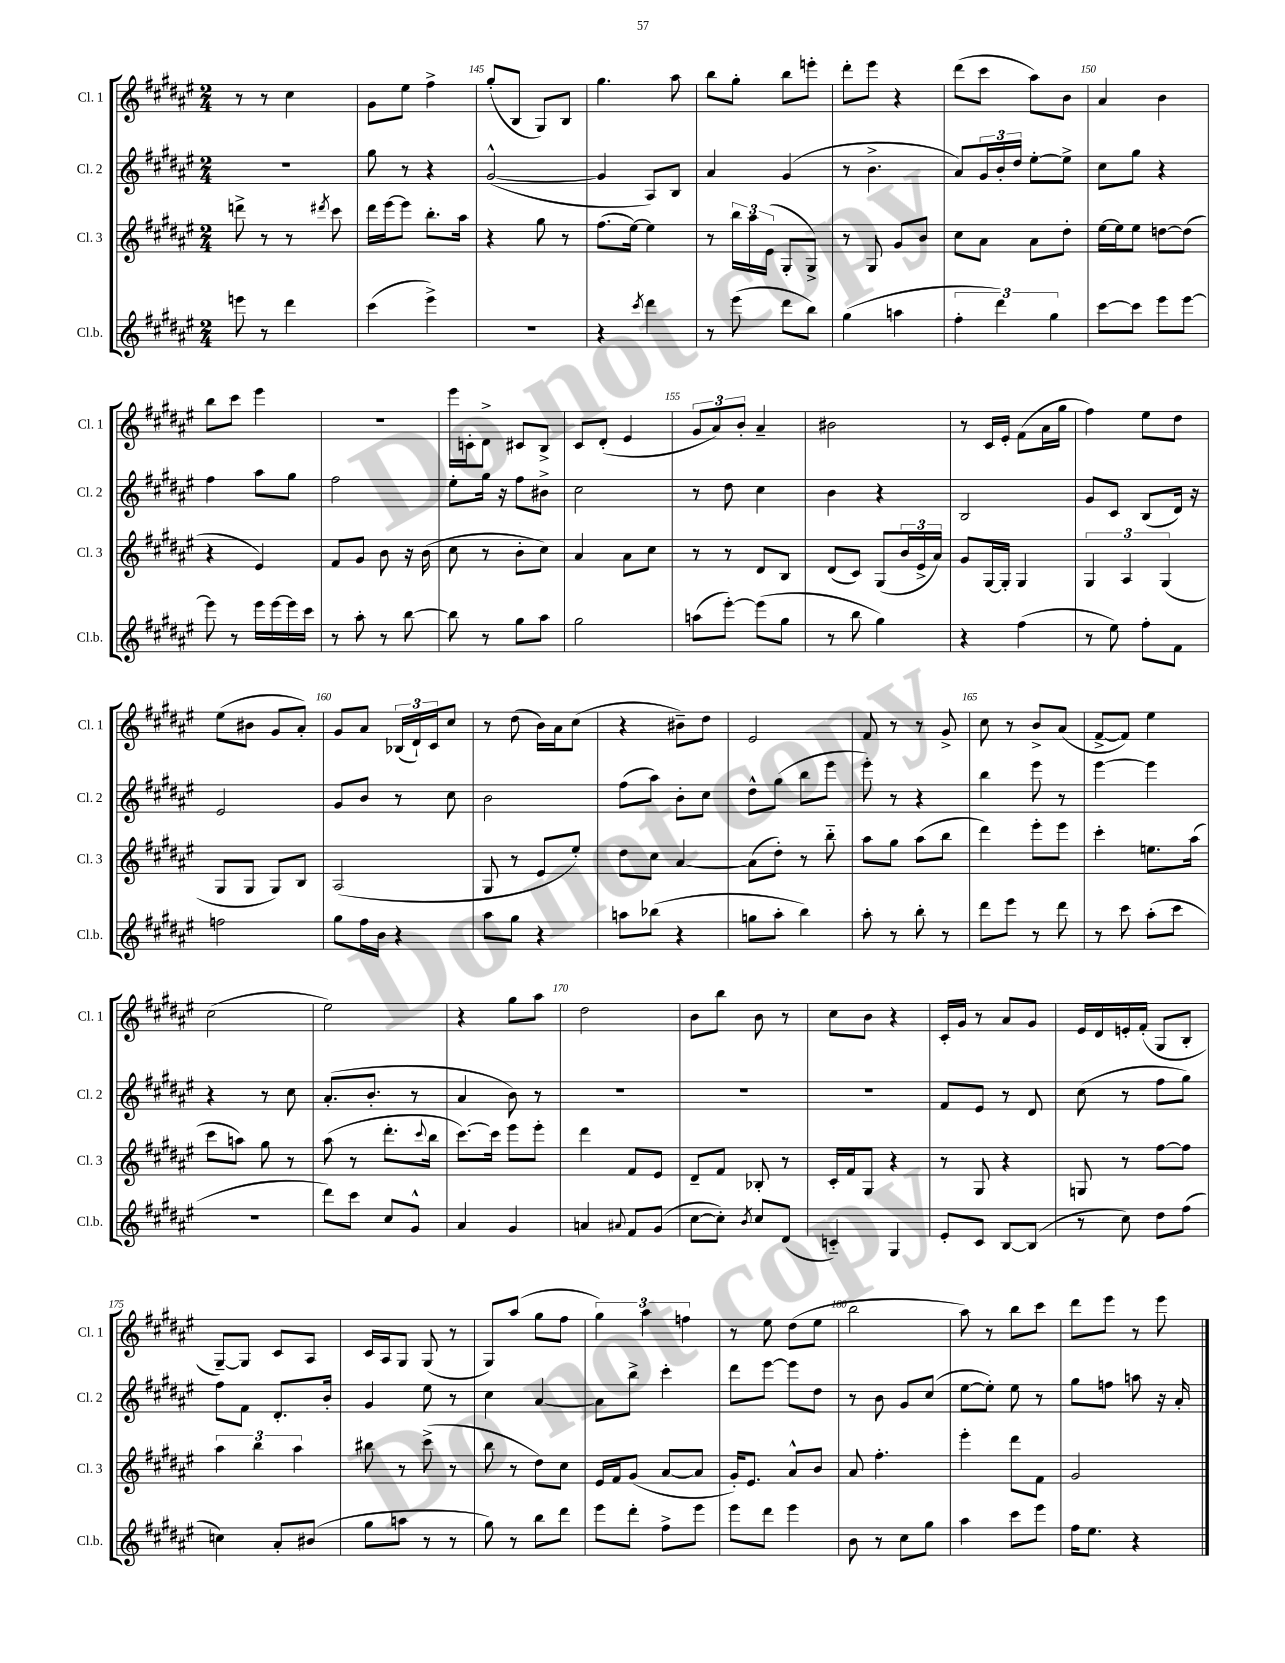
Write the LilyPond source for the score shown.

<<
\new StaffGroup <<
\new Staff = "s0" \with { instrumentName = "Cl. 1" shortInstrumentName = "Cl. 1" } {
    \clef treble \key fis \major \numericTimeSignature \time 2/4
    r8 r8 cis''4 |
    gis'8 eis''8 fis''4-> |
    gis''8-.( b8 gis8) b8 |
    gis''4. ais''8 |
    b''8 gis''8-. b''8 e'''8-. |
    dis'''8-. eis'''8 r4 |
    dis'''8( cis'''8 ais''8) b'8 |
    ais'4 b'4 |
    b''8 cis'''8 eis'''4 |
    r2 |
    eis'''16 c'16-. dis'8-> cis'8 b8-> |
    cis'8 dis'8-.( eis'4 |
    \tuplet 3/2 { gis'8 ais'8) b'8-. } ais'4-- |
    bis'2 |
    r8 cis'16 eis'16-. fis'8( ais'16 gis''16 |
    fis''4) eis''8 dis''8 |
    eis''8( bis'8 gis'8 ais'8-.) |
    gis'8 ais'8 \tuplet 3/2 { bes16( dis'16-!) cis'16 } cis''8 |
    r8 dis''8( b'16) ais'16 cis''8( |
    r4 bis'8--) dis''8 |
    eis'2 |
    fis'8 r8 r8 gis'8-> |
    cis''8 r8 b'8-> ais'8( |
    fis'8~-> fis'8) eis''4 |
    cis''2( |
    eis''2) |
    r4 gis''8 ais''8 |
    dis''2 |
    b'8 b''8 b'8 r8 |
    cis''8 b'8 r4 |
    cis'16-. gis'16 r8 ais'8 gis'8 |
    eis'16 dis'16 e'16-. fis'16-.( gis8 b8-. |
    gis8~--) gis8 cis'8 ais8 |
    cis'16 ais16 gis8 gis8( r8 |
    gis8) ais''8( gis''8 fis''8 |
    \tuplet 3/2 { gis''4) ais''4 f''4 } |
    r8 eis''8 dis''8( eis''8 |
    b''2 |
    ais''8) r8 b''8 cis'''8 |
    dis'''8 eis'''8 r8 eis'''8 \bar "|." |
}
\new Staff = "s1" \with { instrumentName = "Cl. 2" shortInstrumentName = "Cl. 2" } {
    \clef treble \key fis \major \numericTimeSignature \time 2/4
    R2 |
    gis''8 r8 r4 |
    gis'2~-^( |
    gis'4 ais8) b8 |
    ais'4 gis'4( |
    r8 b'4.-> |
    ais'8) \tuplet 3/2 { gis'16 b'16-. dis''16 } eis''8~-. eis''8-> |
    cis''8 gis''8 r4 |
    fis''4 ais''8 gis''8 |
    fis''2 |
    eis''8-. gis''16 r16 fis''8 bis'8-> |
    cis''2 |
    r8 dis''8 cis''4 |
    b'4 r4 |
    b2 |
    gis'8 cis'8 b8( dis'16) r16 |
    eis'2 |
    gis'8 b'8 r8 cis''8 |
    b'2 |
    fis''8( ais''8) b'8-. cis''8 |
    dis''8-^ gis''8( b''8 eis'''8 |
    eis'''8-.) r8 r4 |
    b''4 eis'''8 r8 |
    eis'''4~ eis'''4 |
    r4 r8 cis''8 |
    ais'8.-.( b'8.-. r8 |
    ais'4 b'8) r8 |
    R2 |
    R2 |
    R2 |
    fis'8 eis'8 r8 dis'8 |
    cis''8( r8 fis''8 gis''8) |
    fis''8 fis'8 dis'8.-. b'16-. |
    gis'4 eis''8 r8 |
    cis''4 ais'4~ |
    ais'8 b''8-> cis'''4-. |
    dis'''8 eis'''8~ eis'''8 dis''8 |
    r8 b'8 gis'8 cis''8( |
    eis''8~ eis''8-.) eis''8 r8 |
    gis''8 f''8 a''8 r16 ais'16-. \bar "|." |
}
\new Staff = "s2" \with { instrumentName = "Cl. 3" shortInstrumentName = "Cl. 3" } {
    \clef treble \key fis \major \numericTimeSignature \time 2/4
    d'''8-> r8 r8 \acciaccatura { dis'''8 } cis'''8 |
    dis'''16 eis'''16~ eis'''8 b''8.-. ais''16 |
    r4 gis''8 r8 |
    fis''8.( eis''16~) eis''4 |
    r8 \tuplet 3/2 { b''16 ais''16 eis'16( } gis8-. gis8->) |
    r8 gis8 gis'8 b'8 |
    cis''8 ais'8 ais'8 dis''8-. |
    eis''16~ eis''16 eis''8 d''8~ d''8( |
    r4 eis'4) |
    fis'8 gis'8 b'8 r16 b'16( |
    cis''8 r8 b'8-. cis''8) |
    ais'4 ais'8 cis''8 |
    r8 r8 dis'8 b8 |
    dis'8( cis'8) gis8( \tuplet 3/2 { b'16 eis'16-> ais'16) } |
    gis'8 gis16~ gis16-. gis4 |
    \tuplet 3/2 { gis4 ais4 gis4( } |
    gis8 gis8 gis8) b8 |
    ais2( |
    gis8 r8 eis'8 eis''8-.) |
    dis''8 cis''8 ais'4~ |
    ais'8( dis''8-.) r8 b''8-_ |
    ais''8 gis''8 ais''8( b''8 |
    dis'''4) eis'''8-. eis'''8 |
    cis'''4-. e''8. ais''16( |
    cis'''8 a''8) gis''8 r8 |
    ais''8( r8 dis'''8.-. \appoggiatura { cis'''8 } b''16 |
    cis'''8.~) cis'''16 eis'''8 eis'''8-. |
    dis'''4 fis'8 eis'8 |
    dis'8-- fis'8 bes8-. r8 |
    cis'16-. fis'16 gis8 r4 |
    r8 gis8 r4 |
    g8 r8 fis''8~ fis''8 |
    \tuplet 3/2 { ais''4 b''4 ais''4 } |
    bis''8 r8 cis'''8->( r8 |
    b''8 r8 dis''8) cis''8 |
    eis'16 fis'16 gis'8( ais'8~ ais'8 |
    gis'16-.) eis'8. ais'8-^ b'8 |
    ais'8 fis''4.-. |
    eis'''4-. dis'''8 fis'8 |
    gis'2 \bar "|." |
}
\new Staff = "s3" \with { instrumentName = "Cl.b." shortInstrumentName = "Cl.b." } {
    \clef treble \key fis \major \numericTimeSignature \time 2/4
    e'''8 r8 dis'''4 |
    cis'''4( eis'''4->) |
    r2 |
    r4 \acciaccatura { cis'''8 } dis'''4 |
    r8 eis'''8( dis'''8 b''8) |
    gis''4( a''4 |
    \tuplet 3/2 { fis''4-. dis'''4) gis''4 } |
    cis'''8~ cis'''8 eis'''8 eis'''8~ |
    eis'''8 r8 eis'''16 eis'''16~ eis'''16 cis'''16 |
    r8 ais''8-. r8 b''8~ |
    b''8 r8 gis''8 ais''8 |
    gis''2 |
    a''8( eis'''8~-.) eis'''8( gis''8 |
    r8 b''8 gis''4) |
    r4 fis''4( |
    r8 eis''8) fis''8-. fis'8 |
    f''2 |
    gis''8 fis''16 b'16 r4 |
    ais''8 gis''8 r4 |
    a''8 bes''8( r4 |
    g''8 ais''8-. b''4) |
    ais''8-. r8 b''8-. r8 |
    dis'''8 eis'''8 r8 dis'''8 |
    r8 cis'''8 ais''8-.( cis'''8 |
    r2 |
    dis'''8) cis'''8 cis''8 gis'8-^ |
    ais'4 gis'4 |
    a'4 \appoggiatura { ais'8 } fis'8 gis'8( |
    cis''8~ cis''8-.) \acciaccatura { b'8 } cis''8 dis'8( |
    c'4-_) gis4 |
    eis'8-. cis'8 b8~ b8( |
    r8 cis''8) dis''8 fis''8( |
    c''4) ais'8-. bis'8( |
    gis''8 a''8 r8 r8 |
    gis''8) r8 b''8 dis'''8 |
    eis'''8 dis'''8-. fis''8-> eis'''8 |
    eis'''8 dis'''8 eis'''4 |
    b'8 r8 cis''8 gis''8 |
    ais''4 cis'''8 eis'''8 |
    fis''16 eis''8. r4 \bar "|." |
}
>>
>>
\layout { \context { \Score currentBarNumber = #143 \override BarNumber.break-visibility = ##(#f #t #t) barNumberVisibility = #(every-nth-bar-number-visible 5) } }
